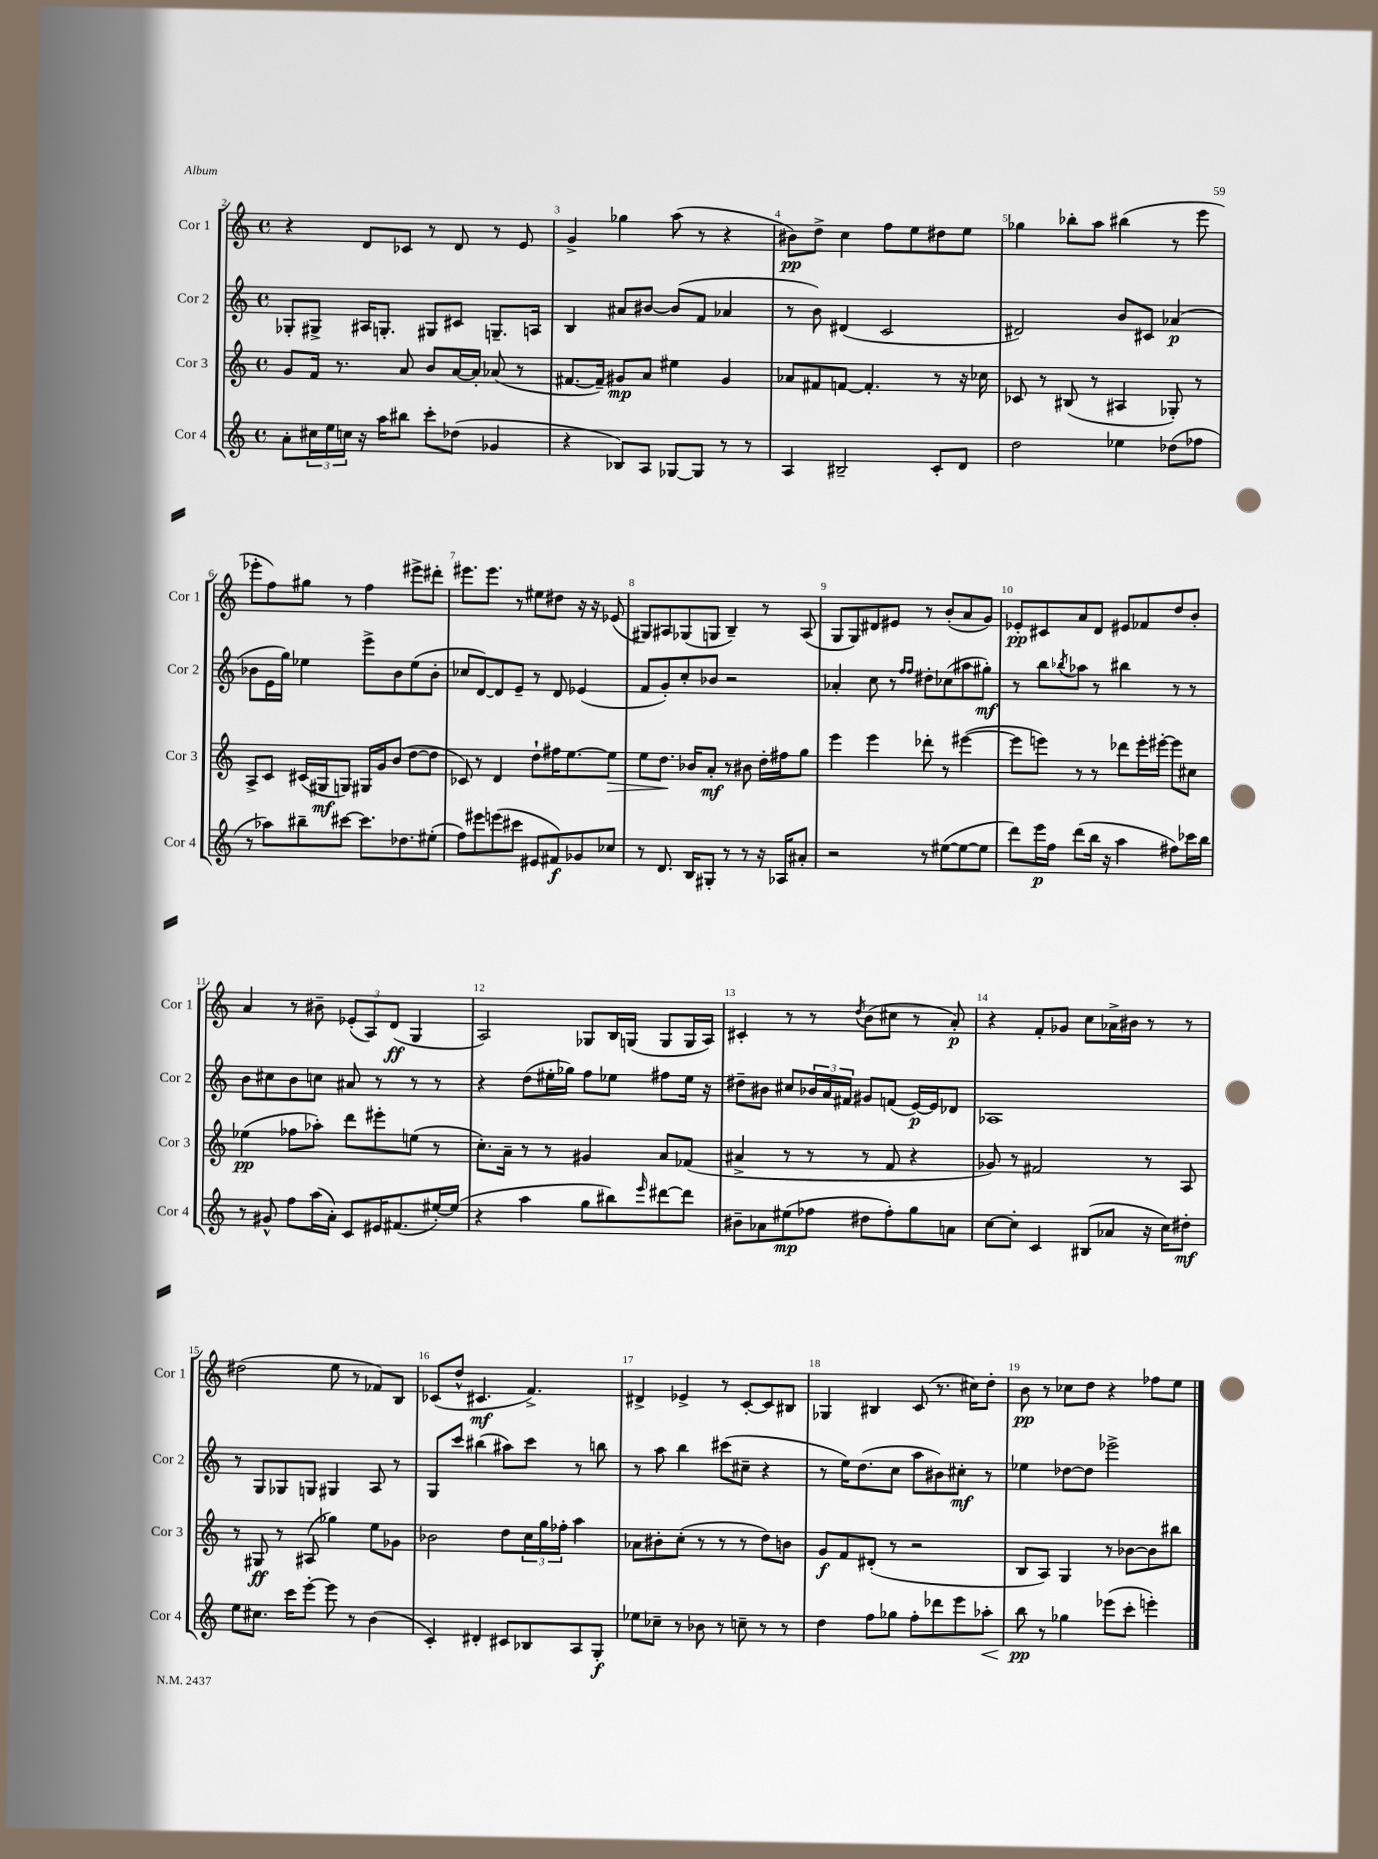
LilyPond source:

<<
\new StaffGroup <<
\new Staff = "s0" \with { instrumentName = "Cor 1" shortInstrumentName = "Cor 1" } {
    \clef treble \key c \major \defaultTimeSignature \time 4/4
    r4 d'8 ces'8 r8 d'8 r8 e'8 |
    g'4-> ges''4 a''8( r8 r4 |
    bis'8\pp) d''8-> c''4 f''8 e''8 dis''8 e''8 |
    ges''4 bes''8-. a''8 bis''4( r8 e'''8 |
    ees'''8-. f''8) gis''8 r8 f''4 eis'''8-> dis'''8-. |
    eis'''8. eis'''8. r8 eis''8 dis''8 r16 r16 ees'8( |
    gis8) ais8 ges8( g8 b4--) r8 ais8( |
    g8 g8) dis'8 eis'8 r8 b'8-.( a'8 g'8) |
    ees'8-.\pp cis'8 a'8 d'8 eis'8 fes'8 d''8 b'8-. |
    a'4 r8 bis'8-- \tuplet 3/2 { ees'8-.( a8) d'8\ff( } g4 |
    a2) ges8 b16 g16( g8 g16 a16) |
    cis'4-. r8 r8 \acciaccatura { d''8 } b'8( cis''8 r8 a'8-.\p) |
    r4 f'8-. ges'8 c''8 aes'16-> bis'16 r8 r8 |
    dis''2( e''8 r8 fes'8) b8 |
    ces'8( d''8-^ cis'4.\mf f'4.->) |
    dis'4-> ees'4-> r8 c'8~-. c'8 bis8 |
    ges4 bis4 c'8( r8. cis''16) d''8-. |
    b'8\pp r8 ces''8 d''8 r4 fes''8 e''8 \bar "|." |
}
\new Staff = "s1" \with { instrumentName = "Cor 2" shortInstrumentName = "Cor 2" } {
    \clef treble \key c \major \defaultTimeSignature \time 4/4
    ges8-. gis8-> ais16 g8.-. gis8 cis'8 g8.-- a16 |
    b4 ais'8 bis'8~ bis'8( f'8 aes'4 |
    r8 b'8) dis'4( c'2 |
    dis'2) b'8 cis'8 aes'4\p( |
    bes'8 e'16 g''16) ees''4 e'''8-> bes'8 ees''8( bes'8-. |
    ces''8 d'8~) d'8 e'8-- r8 d'8 ees'4( |
    f'8 g'8-.) c''8-. bes'8 r2 |
    aes'4-. c''8 r8 \grace { f''16 f''16 } dis''8-. ces''8( ais''8 gis''8-.\mf) |
    r8 b''8 \acciaccatura { bes''8 } aes''8 r8 bis''4 r8 r8 |
    b'8 cis''8 b'8 c''8 ais'8 r8 r8 r8 |
    r4 d''8( eis''16-. ges''16) f''8 ees''8 fis''8 ees''16 r16 |
    dis''8-- bis'8 cis''8 \tuplet 3/2 { bes'16 a'16 fis'16 } gis'8 f'8( e'16~\p) e'16 des'8 |
    aes1 |
    r8 g8 ges8 g8 gis4 a8 r8 |
    g8 c'''8 bis''4( ais''8) c'''8 r8 b''8 |
    r8 a''8 b''4 cis'''8( cis''8-- r4 |
    r8 e''16) d''8.( c''8 a''8 bis'8) cis''8-.\mf r8 |
    ees''4 des''8~ des''8 ees'''2-> \bar "|." |
}
\new Staff = "s2" \with { instrumentName = "Cor 3" shortInstrumentName = "Cor 3" } {
    \clef treble \key c \major \defaultTimeSignature \time 4/4
    g'8 f'16 r8. a'8 b'8 a'16~ a'16-. aes'8( r8 |
    fis'8.~ fis'16--) gis'8\mp a'8 eis''4 gis'4 |
    aes'8 fis'8 f'8~ f'4.-. r8 r16 ces''16 |
    ces'8 r8 bis8( r8 ais4 ges8-.) r8 |
    a8-> c'8 cis'16( gis16\mf g8) gis16 g'16 b'8( d''8~ d''8 |
    ces'8) r8 d'4 d''8-! fis''16 e''8.~ e''8\> |
    e''8 d''8.\! bes'16 a'8-.\mf r8 bis'8 d''16-. fis''16 g''8 |
    e'''4 e'''4 des'''8-. r8 eis'''4~( |
    eis'''8 e'''8) r8 r8 des'''8 e'''16-. eis'''16~-. eis'''8 cis''8 |
    ees''4\pp( fes''8 aes''8-.) d'''8 eis'''8-. e''8( r8 |
    c''8.-.) a'16-- r8 r8 gis'4 a'8 fes'8( |
    ais'4-> r8 r8 r8 f'8 r4 |
    ges'8) r8 fis'2 r8 a8 |
    r8 gis8\ff r8 ais8( ges''4) e''8 ges'8 |
    bes'2 d''8 \tuplet 3/2 { c''16 g''16 fes''16-. } a''4 |
    aes'8 bis'8-. c''8-.( r8 r8 r8 d''8) b'8 |
    g'8\f f'8 dis'8-.( r8 r2 |
    b8 a8) g4 r8 bes'8~ bes'8 bis''8 \bar "|." |
}
\new Staff = "s3" \with { instrumentName = "Cor 4" shortInstrumentName = "Cor 4" } {
    \clef treble \key c \major \defaultTimeSignature \time 4/4
    a'8-. \tuplet 3/2 { cis''16 e''16 c''16 } r16 a''16 bis''8 c'''8-. des''8( ges'4 |
    r4 bes8) a8 ges8~ ges8 r8 r8 |
    a4 bis2-- c'8-. d'8 |
    d''2 ees''4 des''8( fes''8 |
    r8 aes''8) bis''8-- cis'''8~ cis'''8. des''8. eis''8-.( |
    f''8) eis'''8 e'''8( cis'''8 eis'8 fis'8\f) ges'8 ces''8 |
    r8 d'8. b16 gis8-. r8 r8 r16 aes16 ais'8-. |
    r2 r8 eis''8~( eis''8~ eis''8 |
    d'''8) e'''16\p f''16 d'''8( b''16 r16 a''4 fis''8) ces'''16 b''16 |
    r8 gis'8-^ f''8 a''16( a'16-.) c'8 eis'16 fis'8.( eis''16~-.) eis''16( |
    r4 a''4 g''8 bis''8) \grace { e'''16 } dis'''8~ dis'''8 |
    bis'8-- aes'8 eis''8\mp( fes''8 dis''8 fes''8-.) g''8 a'8 |
    c''8~ c''8-. c'4 bis8( aes'8 r16 c''16) dis''8-.\mf |
    e''8 cis''8. c'''16 e'''8~-. e'''8 r8 b'4( |
    c'4-.) dis'4-. cis'8 bes8 a8 g8-.\f |
    ees''8 ces''8-- r8 bes'8 r8 c''8-- r8 r8 |
    d''4 f''8 ges''8 f''8-. des'''8 e'''8 aes''8-.\< |
    b''8\pp\! r8 ges''4 ees'''8( c'''8-. e'''4-.) \bar "|." |
}
>>
>>
\layout { \context { \Score currentBarNumber = #2 \override BarNumber.break-visibility = ##(#f #t #t) barNumberVisibility = #all-bar-numbers-visible } }
